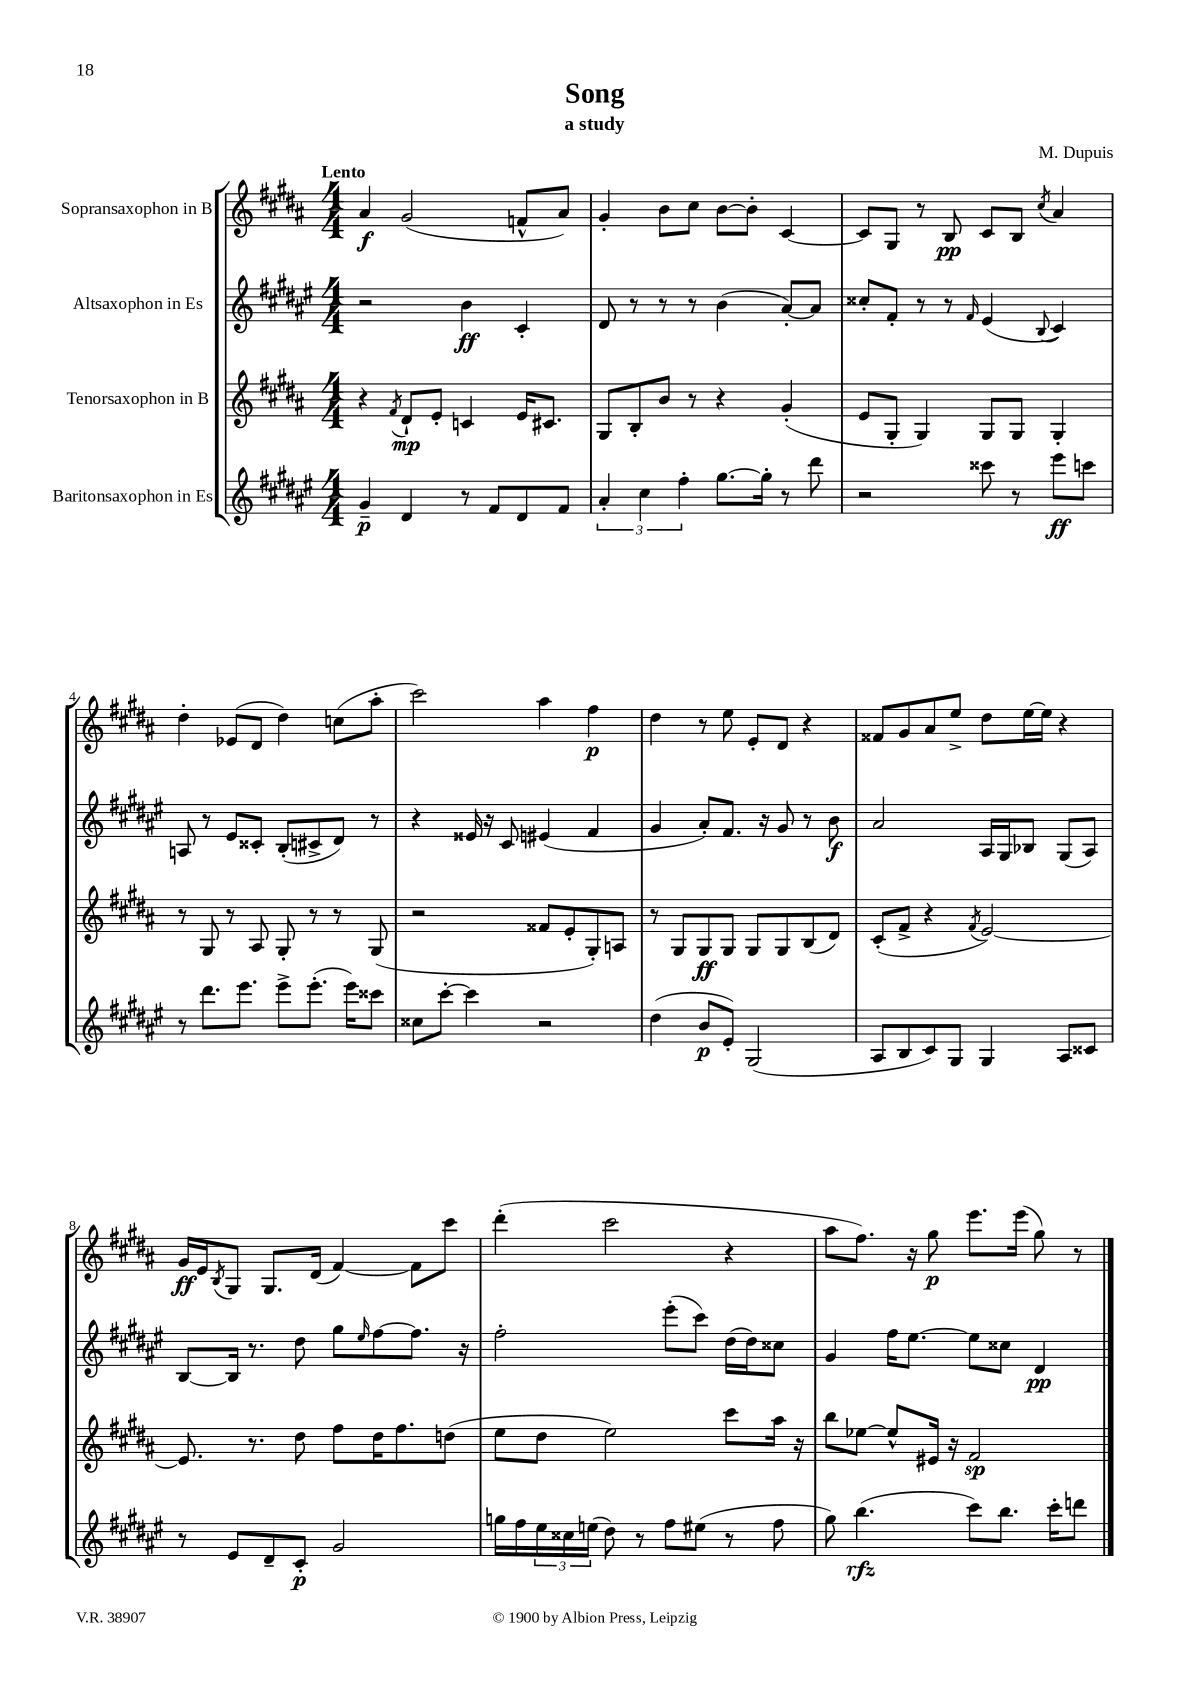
\header { title = "Song" composer = "M. Dupuis" subtitle = "a study" }
<<
\new StaffGroup <<
\new Staff = "s0" \with { instrumentName = "Sopransaxophon in B" } {
    \clef treble \key b \major \numericTimeSignature \time 4/4 \tempo "Lento"
    ais'4\f gis'2( f'8-^ ais'8) |
    gis'4-. b'8 cis''8 b'8~ b'8-. cis'4~ |
    cis'8 gis8 r8 b8\pp cis'8 b8 \acciaccatura { cis''8 } ais'4 |
    dis''4-. ees'8( dis'8 dis''4) c''8( ais''8-. |
    cis'''2) ais''4 fis''4\p |
    dis''4 r8 e''8 e'8-. dis'8 r4 |
    fisis'8 gis'8 ais'8 e''8-> dis''8 e''16~ e''16 r4 |
    gis'16\ff e'16 \acciaccatura { b8 } gis8 gis8. dis'16( fis'4~) fis'8 cis'''8 |
    dis'''4-.( cis'''2 r4 |
    ais''8 fis''8.) r16 gis''8\p e'''8. e'''16( gis''8) r8 \bar "|." |
}
\new Staff = "s1" \with { instrumentName = "Altsaxophon in Es" } {
    \clef treble \key fis \major \numericTimeSignature \time 4/4
    r2 b'4\ff cis'4-. |
    dis'8 r8 r8 r8 b'4( ais'8~-.) ais'8 |
    cisis''8-. fis'8-. r8 r8 \grace { fis'16 } eis'4( \appoggiatura { b8 } cis'4) |
    a8 r8 eis'8 cisis'8-. b8-.( cis'8-> dis'8) r8 |
    r4 eisis'16 r16 cis'8 eis'4( fis'4 |
    gis'4 ais'8-.) fis'8. r16 gis'8 r8 b'8\f |
    ais'2 ais16 gis16 bes8 gis8( ais8) |
    b8~ b16 r8. dis''8 gis''8 \grace { eis''16 } fis''8~ fis''8. r16 |
    fis''2-. eis'''8-.( cis'''8) dis''16( dis''16) cisis''8 |
    gis'4 fis''16 eis''8.~ eis''8 cisis''8 dis'4\pp \bar "|." |
}
\new Staff = "s2" \with { instrumentName = "Tenorsaxophon in B" } {
    \clef treble \key b \major \numericTimeSignature \time 4/4
    r4 \acciaccatura { fis'8 } dis'8-!\mp e'8-. c'4 e'16 cis'8. |
    gis8 b8-. b'8 r8 r4 gis'4-.( |
    e'8 gis8-. gis4) gis8 gis8 gis4-. |
    r8 gis8 r8 ais8 gis8-. r8 r8 gis8( |
    r2 fisis'8 e'8-. gis8-.) a8 |
    r8 gis8 gis8\ff gis8 gis8 gis8 b8( dis'8) |
    cis'8-.( fis'8-> r4 \acciaccatura { fis'8 } e'2~) |
    e'8. r8. dis''8 fis''8 dis''16 fis''8. d''8( |
    e''8 dis''8 e''2) cis'''8 ais''16 r16 |
    b''8 ees''8~ ees''8-^ eis'16 r16 fis'2\sp \bar "|." |
}
\new Staff = "s3" \with { instrumentName = "Baritonsaxophon in Es" } {
    \clef treble \key fis \major \numericTimeSignature \time 4/4
    gis'4--\p dis'4 r8 fis'8 dis'8 fis'8 |
    \tuplet 3/2 { ais'4-. cis''4 fis''4-. } gis''8.~ gis''16-. r8 dis'''8 |
    r2 cisis'''8 r8 eis'''8\ff c'''8 |
    r8 dis'''8. eis'''8. eis'''8-> eis'''8.-.( eis'''16) cisis'''8 |
    cisis''8 cis'''8~-. cis'''4 r2 |
    dis''4( b'8\p eis'8-.) gis2( |
    ais8 b8 cis'8) gis8 gis4 ais8 cisis'8 |
    r8 eis'8 dis'8-- cis'8-.\p gis'2 |
    g''16 fis''16 \tuplet 3/2 { eis''16 cisis''16 e''16( } dis''8) r8 fis''8 eis''8( r8 fis''8 |
    gis''8) b''4.\rfz( cis'''8) b''8. cis'''16-. d'''8 \bar "|." |
}
>>
>>
